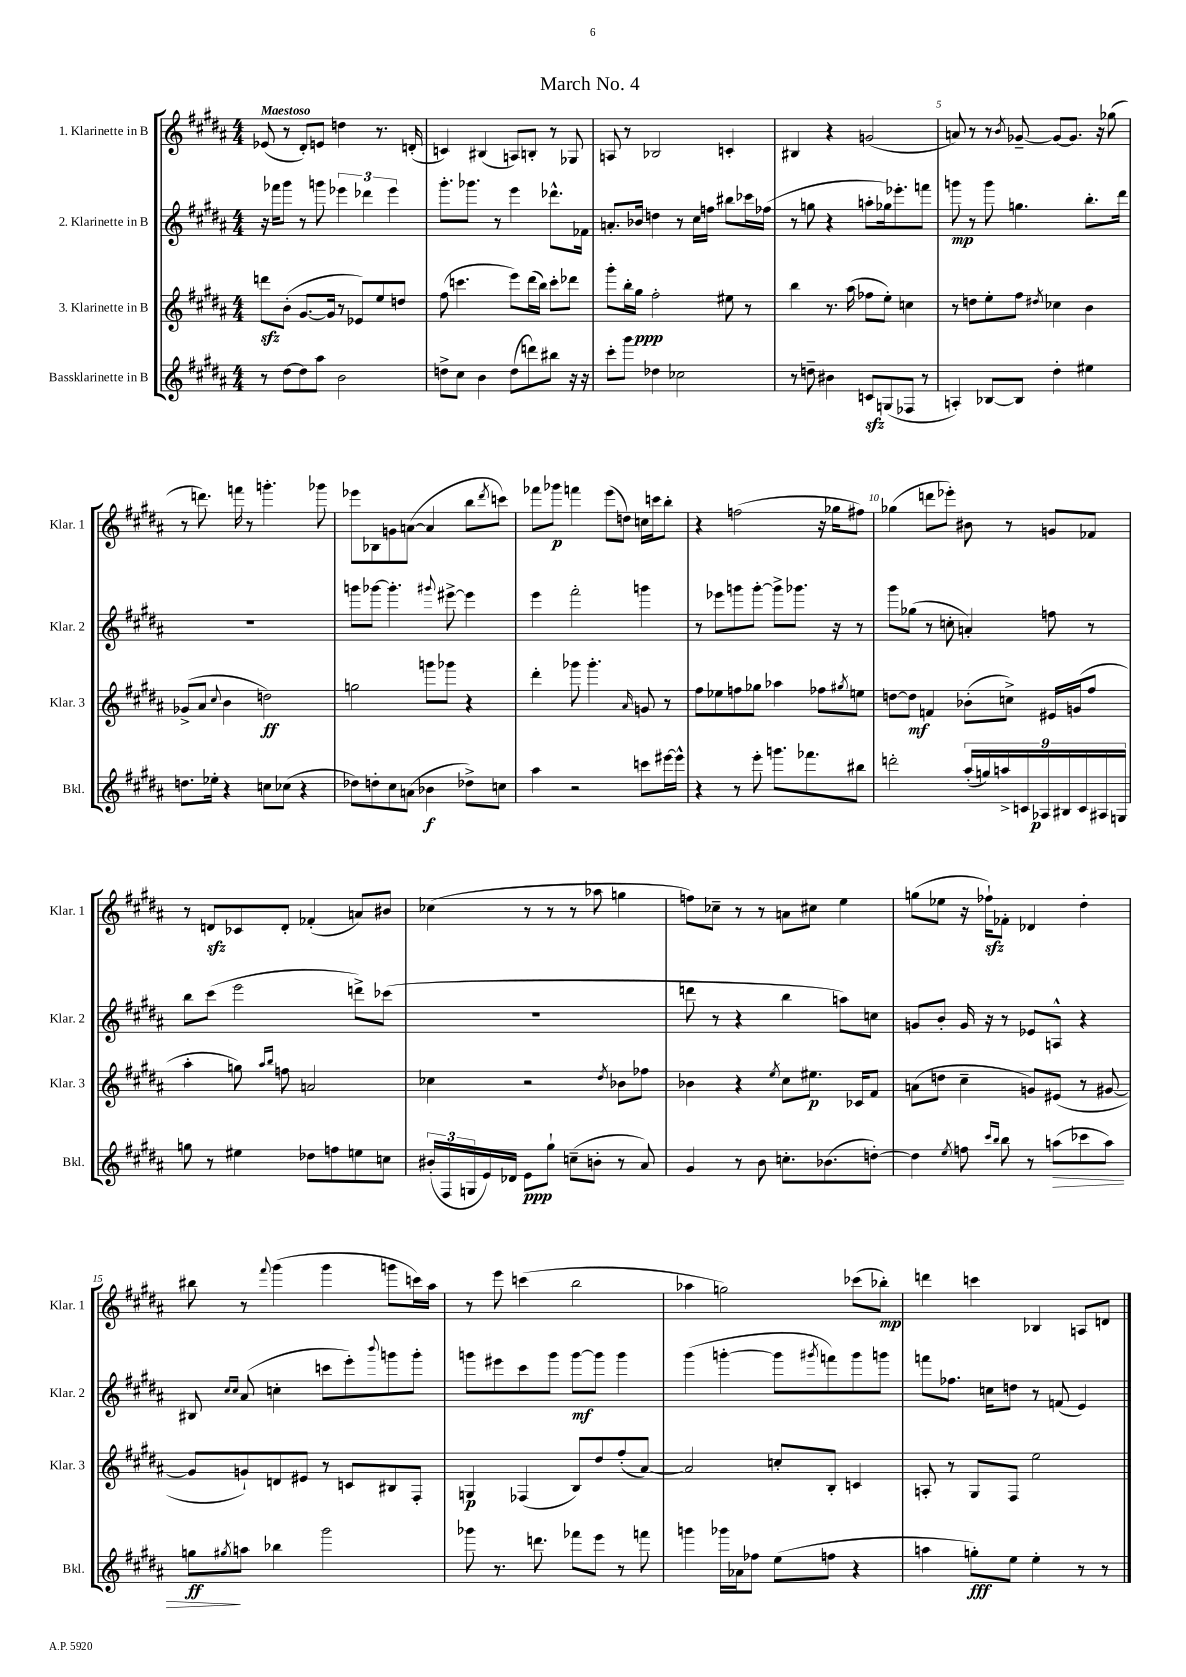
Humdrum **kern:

**kern	**dynam	**kern	**dynam	**kern	**dynam	**kern	**dynam
*part4	*part4	*part3	*part3	*part2	*part2	*part1	*part1
*staff4	*staff4	*staff3	*staff3	*staff2	*staff2	*staff1	*staff1
*I"Bassklarinette in B	*	*I"3. Klarinette in B	*	*I"2. Klarinette in B	*	*I"1. Klarinette in B	*
*I'Bkl.	*	*I'Klar. 3	*	*I'Klar. 2	*	*I'Klar. 1	*
*clefG2	*	*clefG2	*	*clefG2	*	*clefG2	*
*k[f#c#g#d#a#]	*	*k[f#c#g#d#a#]	*	*k[f#c#g#d#a#]	*	*k[f#c#g#d#a#]	*
*M4/4	*	*M4/4	*	*M4/4	*	*M4/4	*
=1	=1	=1	=1	=1	=1	=1	=1
!	!	!	!	!	!	!LO:TX:a:B:t=Maestoso	!
8r	.	8dddnzz\L	.	16r	.	(8e-X/	.
.	.	.	.	16fff-X\KL	.	.	.
[8dd#\L	.	(8b'\J	.	8ggg#\J	.	8r	.
8dd#\]	.	[8.g#/L	.	8r	.	8d#'/L)	.
8aa#\J	.	.	.	8gggn\	.	8en/J	.
.	.	16g#/Jk]	.	.	.	.	.
2b\	.	8r	.	6eee-X\	.	4ddn\	.
.	.	8e-X/L)	.	.	.	.	.
.	.	.	.	6ddd-X\	.	.	.
.	.	8ee/	.	.	.	8.r	.
.	.	.	.	6eee-\	.	.	.
.	.	8ddn/J	.	.	.	.	.
.	.	.	.	.	.	(16dn'/	.
=2	=2	=2	=2	=2	=2	=2	=2
8ddn^\L	.	(8ff#\	.	8.ggg#'\L	.	4cn/)	.
8cc#\J	.	4.cccn\	.	.	.	.	.
.	.	.	.	8.ggg-X\J	.	.	.
4b\	.	.	.	.	.	(4B#X/	.
.	.	.	.	8r	.	.	.
(8dd\L	.	8eee\L)	.	4eee\	.	8An/L)	.
8dddn\)	.	(16ddd#\L	.	.	.	8Bn'/J	.
.	.	16bb\JJ)	.	.	.	.	.
8bb#X\J	.	8ccc'\L	.	8.ddd-X^^\L	.	8r	.
16r	.	8ddd-X\J	.	.	.	8G-X/	.
16r	.	.	.	16f-X\Jk	.	.	.
=3	=3	=3	=3	=3	=3	=3	=3
8ccc#'\L	.	8ggg#'\L	.	8.an'/L	.	8An/	.
8ggg#\J	.	16bb'\L	.	.	.	8r	.
.	.	16gg#\JJ	ppp	16b-X/Jk	.	.	.
4dd-X\	.	2ff#'\	.	4ddn\	.	2B-X/	.
2cc-X\	.	.	.	8r	.	.	.
.	.	.	.	16cc#\LL	.	.	.
.	.	.	.	16ffn\JJ	.	.	.
.	.	8ee#X\	.	8bb#X\L	.	4cn'/	.
.	.	8r	.	16ccc-X\L	.	.	.
.	.	.	.	(16ff-X\JJ	.	.	.
=4	=4	=4	=4	=4	=4	=4	=4
8r	.	4bb\	.	8r	.	4B#X/	.
8ddn~\	.	.	.	8ggn\	.	.	.
4b#X\	.	8.r	.	4r	.	4r	.
.	.	(16aa#\	.	.	.	.	.
8cnzz/L	.	8ff-X\L	.	8aan'\L	.	(2gn/	.
(8Gn/	.	8ee'\J)	.	16gg-X\k)	.	.	.
.	.	.	.	8.eee-X'\	.	.	.
8F-X/J	.	4ccn\	.	.	.	.	.
8r	.	.	.	8fffn\J	.	.	.
=5	=5	=5	=5	=5	=5	=5	=5
4An'/)	.	8r	.	8gggn\	mp	8an/)	.
.	.	8ddn\L	.	8r	.	8r	.
[8B-X/L	.	8ee'\	.	8ggg\	.	8r	.
.	.	.	.	.	.	8qb/	.
8B-/J]	.	8ff#\J	.	4.ggn\	.	[8g-X~/	.
.	.	8qdd#X/	.	.	.	.	.
4dd#'\	.	4cc-X\	.	.	.	8g-/L_	.
.	.	.	.	.	.	8.g-/J]	.
4ee#X\	.	4b\	.	8.bb'\L	.	.	.
.	.	.	.	.	.	16r	.
.	.	.	.	.	.	(8gg-X\	.
.	.	.	.	16ddd#\Jk	.	.	.
!!LO:LB:g=z
=6	=6	=6	=6	=6	=6	=6	=6
8.ddn\L	.	(8g-X^/L	.	1r	.	8r	.
.	.	8a#/J	.	.	.	8.dddn\)	.
16ee-X'\Jk	.	.	.	.	.	.	.
.	.	8qqcc#/	.	.	.	.	.
4r	.	4b\	.	.	.	.	.
.	.	.	.	.	.	16fffn\	.
.	.	.	.	.	.	8r	.
8ccn\L	.	2ddn\)	ff	.	.	4.gggn'\	.
(8cc-X\J	.	.	.	.	.	.	.
4r	.	.	.	.	.	.	.
.	.	.	.	.	.	8ggg-X\	.
=7	=7	=7	=7	=7	=7	=7	=7
8dd-X\L)	.	2ggn\	.	8gggn\L	.	8eee-X\L	.
8ddn'\	.	.	.	[8ggg-X\J	.	8B-X\	.
8cc#\	.	.	.	4.ggg-'\]	.	8gn\	.
(8an\J	.	.	.	.	.	([8an\J	.
4b-X\	f	8gggn\L	.	.	.	4a/]	.
.	.	.	.	8qqggg#X/	.	.	.
.	.	8ggg-X\J	.	[8eee#X^\	.	.	.
8dd-X^\L)	.	4r	.	4eee#\]	.	8bb\L	.
.	.	.	.	.	.	8qddd#/	.
8ccn\J	.	.	.	.	.	8cccn\J)	.
=8	=8	=8	=8	=8	=8	=8	=8
4aa#\	.	4ddd#'\	.	4eee\	.	8fff-X\L	.
.	.	.	.	.	.	8ggg-X\J	p
2r	.	8ggg-X\	.	2fff#'\	.	4fffn\	.
.	.	4.ggg-'\	.	.	.	.	.
.	.	.	.	.	.	(8eee\L	.
.	.	.	.	.	.	8ddn\J)	.
.	.	16qqa#/	.	.	.	.	.
8cccn\L	.	8gn/	.	4gggn\	.	16ccn\LL	.
.	.	.	.	.	.	16cccn\J	.
[16eee#X\L	.	8r	.	.	.	8bb'\J	.
16eee#^^\JJ]	.	.	.	.	.	.	.
=9	=9	=9	=9	=9	=9	=9	=9
4r	.	8ff#\L	.	8r	.	4r	.
.	.	8ee-X\	.	8eee-X\L	.	.	.
8r	.	8ffn\	.	8gggn\	.	(2ffn\	.
8eee'\	.	8gg-X\J	.	[8ggg'\J	.	.	.
8.gggn\L	.	4aa-X\	.	8ggg^\L]	.	.	.
.	.	.	.	8.ggg-X\J	.	.	.
8.fff-X\	.	.	.	.	.	.	.
.	.	8ff-X\L	.	.	.	16r	.
.	.	.	.	16r	.	16gg-X\KL	.
.	.	8qgg#X/	.	.	.	.	.
8bb#X\J	.	8een\J	.	8r	.	8ff#X\J)	.
=10	=10	=10	=10	=10	=10	=10	=10
2dddn'\	.	[8ddn\L	.	8ggg#\L	.	(4gg-X\	.
.	.	8dd\J]	mf	(8gg-X\J	.	.	.
.	.	4fn/	.	8r	.	8dddn\L	.
.	.	.	.	8ccn'\	.	8eee-X'\J)	.
(18aa#'/LL	.	(8b-X'\L	.	4an'/)	.	8b#X\	.
18ggn/)	.	.	.	.	.	.	.
18aan^/	.	.	.	.	.	.	.
.	.	8ccn^\J)	.	.	.	8r	.
18cn/	.	.	.	.	.	.	.
18A-X/	p	.	.	.	.	.	.
.	.	16e#X/LL	.	8ffn\	.	8gn/L	.
18B#X/	.	.	.	.	.	.	.
.	.	(16gn/J	.	.	.	.	.
18c/	.	.	.	.	.	.	.
.	.	8ff#/J	.	8r	.	8f-X/J	.
18A#X/	.	.	.	.	.	.	.
18Gn/JJ	.	.	.	.	.	.	.
!!LO:LB:g=z
=11	=11	=11	=11	=11	=11	=11	=11
8ggn\	.	4aa#'\	.	8bb\L	.	8r	.
8r	.	.	.	(8ccc#\J	.	8dnzz/L	.
4ee#X\	.	8ggn\)	.	2eee\	.	8c-X/	.
.	.	16qqaa#/LL	.	.	.	.	.
.	.	16qqbb/JJ	.	.	.	.	.
.	.	8ffn\	.	.	.	8d'/J	.
8dd-X\L	.	2an/	.	.	.	(4f-X'/	.
8ffn\	.	.	.	.	.	.	.
8een\	.	.	.	8dddn^\L)	.	8an/L)	.
8ccn\J	.	.	.	(8ccc-X\J	.	8b#X/J	.
=12	=12	=12	=12	=12	=12	=12	=12
(24b#X'/LL	.	4cc-X\	.	1r	.	(4cc-X\	.
24F#/	.	.	.	.	.	.	.
24Gn/	.	.	.	.	.	.	.
16e/)	.	.	.	.	.	.	.
16d-X/JJ	.	.	.	.	.	.	.
8e\L	ppp	2r	.	.	.	8r	.
8gg#`\J	.	.	.	.	.	8r	.
(8ccn~\L	.	.	.	.	.	8r	.
8bn'\J	.	.	.	.	.	8aa-X\	.
.	.	8qdd#/	.	.	.	.	.
8r	.	8b-X\L	.	.	.	4ggn\	.
8a#/)	.	8ff-X\J	.	.	.	.	.
=13	=13	=13	=13	=13	=13	=13	=13
4g#/	.	4b-X\	.	8dddn\	.	8ffn\L)	.
.	.	.	.	8r	.	8cc-X~\J	.
8r	.	4r	.	4r	.	8r	.
8b\	.	.	.	.	.	8r	.
.	.	8qee/	.	.	.	.	.
8.ccn'\L	.	8cc#\L	.	4bb\	.	8an\L	.
.	.	8.ee#X\J	p	.	.	8cc#X\J	.
(8.b-X\	.	.	.	.	.	.	.
.	.	.	.	8aan\L)	.	4ee\	.
.	.	16c-X/KL	.	.	.	.	.
[8ddn'\J)	.	8f#/J	.	8ccn\J	.	.	.
=14	=14	=14	=14	=14	=14	=14	=14
4dd\]	.	(8an\L	.	8gn/L	.	(8ggn\L	.
.	.	8ddn\J	.	8b'/J	.	8ee-X\J	.
8qee/	.	.	.	.	.	.	.
8ffn\	.	4cc#~\	.	16g/	.	16r	.
.	.	.	.	16r	.	16ff-Xzz`\KL)	.
16qqccc#/LL	.	.	.	.	.	.	.
16qqbb/JJ	.	.	.	.	.	.	.
8bb\	.	.	.	8r	.	8f-X'\J	.
8r	.	8gn/L)	.	8e-X/L	.	4d-X/	.
!	!LO:HP:b	!	!	!	!	!	!
(8aan\L	>	(8e#X/J	.	8An^^/J	.	.	.
8ccc-X\	.	8r	.	4r	.	4dd#'\	.
8aa\J)	.	[8g#X/	.	.	.	.	.
!!LO:LB:g=z
=15	=15	=15	=15	=15	=15	=15	=15
8ggn\L	ff	8g#/L]	.	8B#X/	.	8bb#X\	.
.	.	.	.	16qqcc#/LL	.	.	.
8qgg#X/	.	.	.	16qqcc#/JJ	.	.	.
8aan\J	]	8gn`/)	.	(8a#/	.	8r	.
.	.	.	.	.	.	8qqfff#/	.
4bb-X\	.	8dn/	.	4ccn'\	.	(4ggg#\	.
.	.	8e#X/J	.	.	.	.	.
2ggg#\	.	8r	.	8cccn\L	.	4ggg#\	.
.	.	8cn/L	.	8eee'\)	.	.	.
.	.	.	.	8qqbbb/	.	.	.
.	.	8B#X/	.	8gggn\	.	8gggn\L	.
.	.	8F#'/J	.	8ggg'\J	.	16cccn\L)	.
.	.	.	.	.	.	16aa#\JJ	.
=16	=16	=16	=16	=16	=16	=16	=16
8ggg-X\	.	4Gn/	p	8gggn\L	.	8r	.
8.r	.	.	.	8eee#X\	.	8eee\	.
.	.	(4F-X/	.	8ccc#\	.	(4cccn\	.
8.dddn\	.	.	.	.	.	.	.
.	.	.	.	8ggg\J	.	.	.
8fff-X\L	.	8B/L)	.	[8ggg\L	mf	2bb\	.
8eee\J	.	8dd#/	.	8ggg\J]	.	.	.
8r	.	(8ff#'/	.	4ggg\	.	.	.
8fffn\	.	[8a#/J)	.	.	.	.	.
=17	=17	=17	=17	=17	=17	=17	=17
4gggn\	.	2a#/]	.	(4ggg#\	.	4aa-X\	.
16ggg-X\LL	.	.	.	[4gggn'\	.	2ggn\)	.
16a-X\J	.	.	.	.	.	.	.
8ff-X\J	.	.	.	.	.	.	.
(8ee\L	.	8ccn'/L	.	8ggg\L]	.	.	.
.	.	.	.	8qggg#X/	.	.	.
8ffn\J	.	8B'/J	.	8fffn\)	.	.	.
4r	.	4cn/	.	8ggg#\	.	(8ccc-X\L	.
.	.	.	.	8gggn\J	.	8bb-X'\J)	mp
=18	=18	=18	=18	=18	=18	=18	=18
4aan\	.	8An'/	.	8fffn\L	.	4dddn\	.
.	.	8r	.	8.ff-X\J	.	.	.
8ggn'\L)	fff	8G#/L	.	.	.	4cccn\	.
.	.	.	.	16ccn\KL	.	.	.
8ee\J	.	8F#/J	.	8ddn\J	.	.	.
4ee'\	.	2ee\	.	8r	.	4B-X/	.
.	.	.	.	(8fn/	.	.	.
8r	.	.	.	4e/)	.	8An/L	.
8r	.	.	.	.	.	8dn/J	.
==	==	==	==	==	==	==	==
*-	*-	*-	*-	*-	*-	*-	*-
